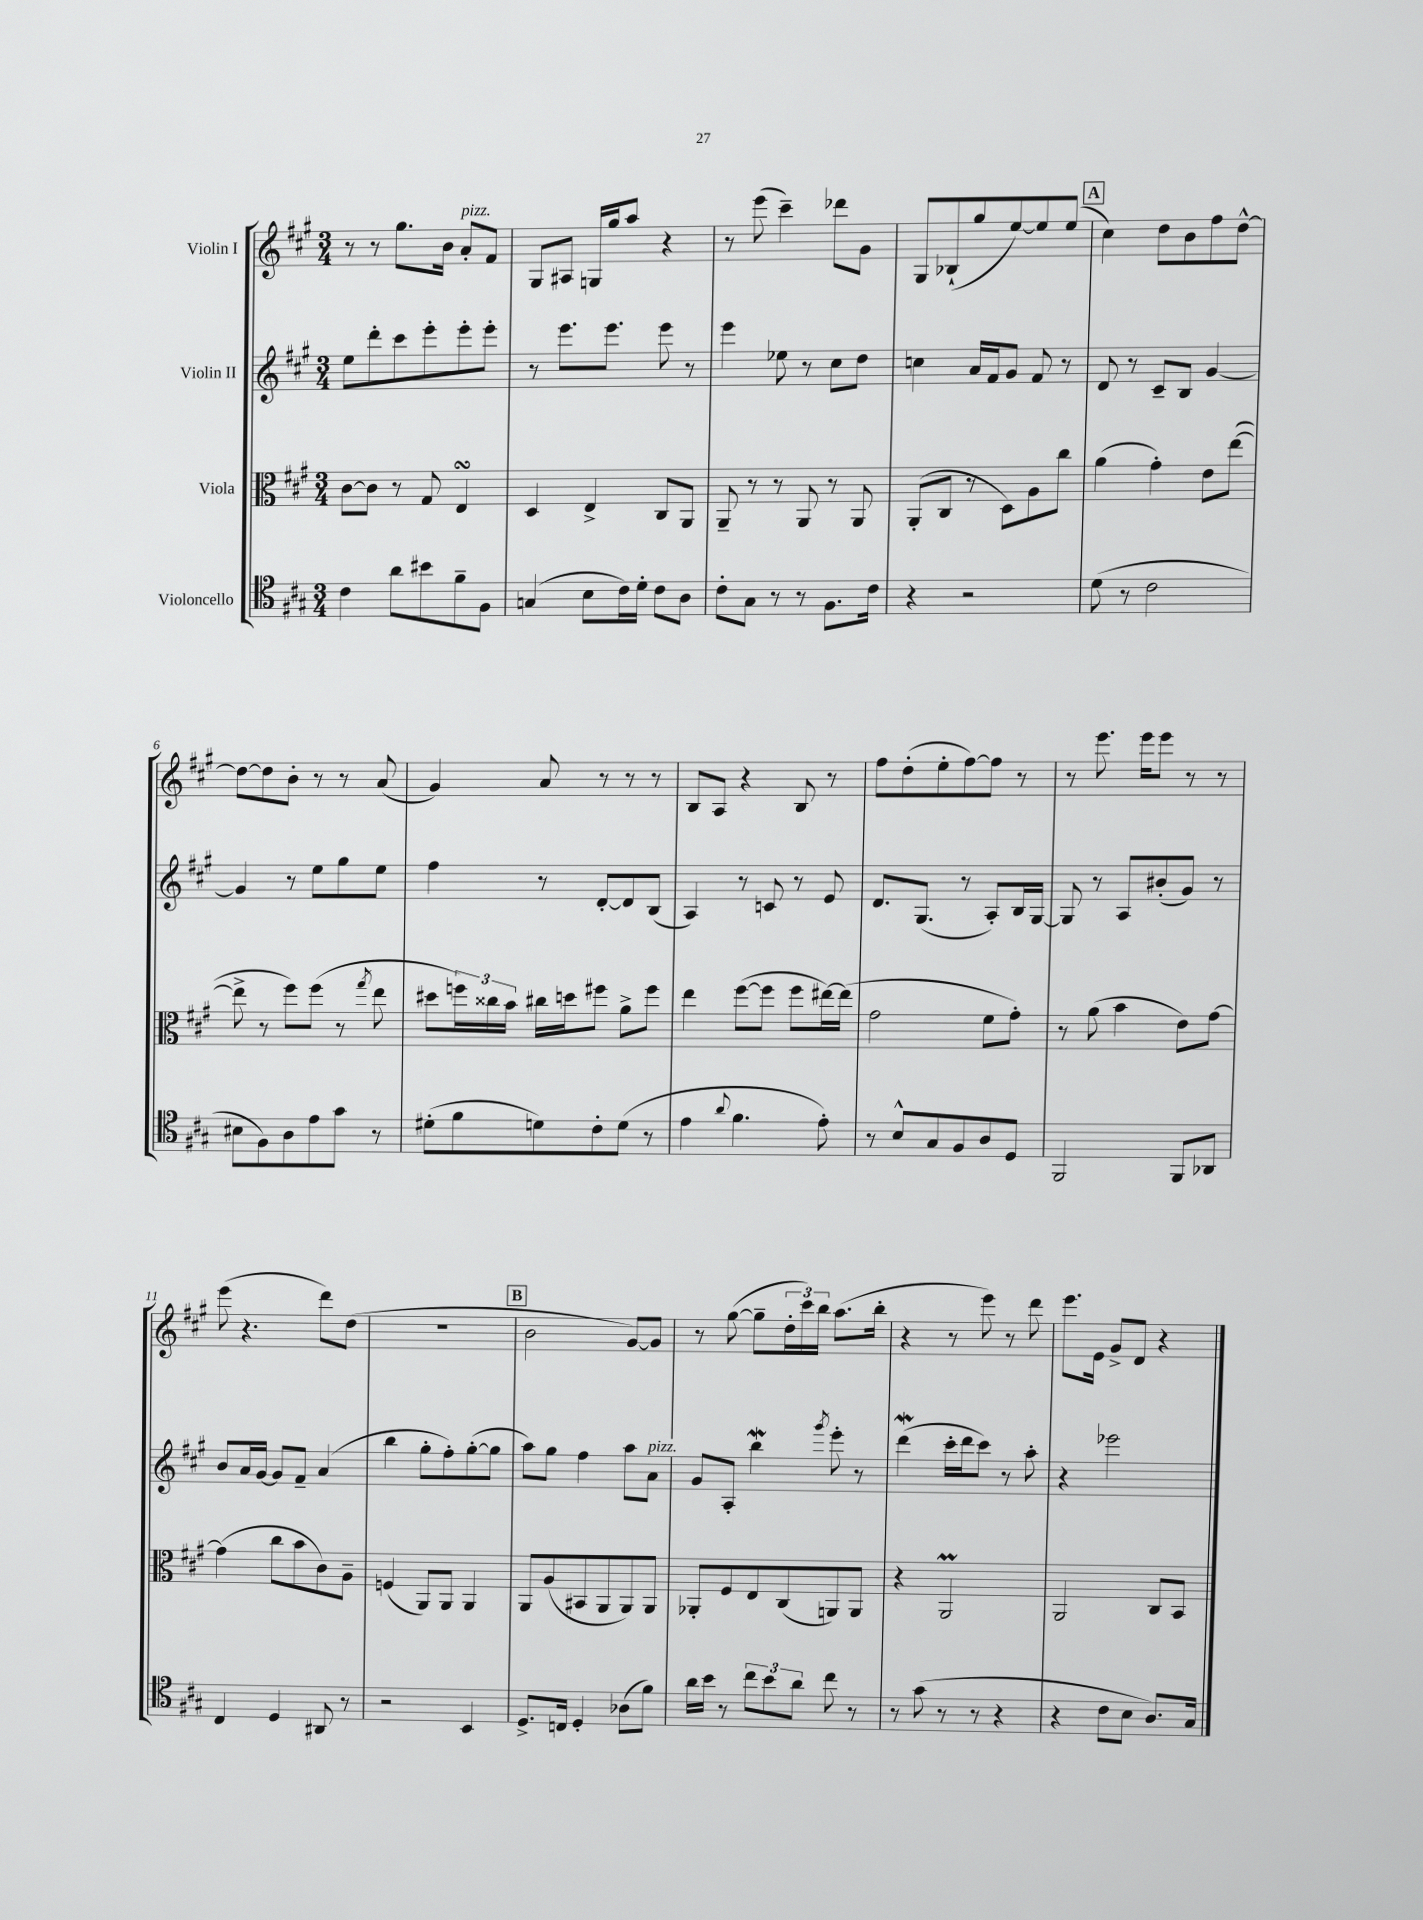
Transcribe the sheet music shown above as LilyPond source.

<<
\new StaffGroup <<
\new Staff = "s0" \with { instrumentName = "Violin I" } {
    \clef treble \key a \major \numericTimeSignature \time 3/4
    r8 r8 gis''8. b'16 a'8-.^\markup { \italic "pizz." } fis'8 |
    gis8 ais8 g16 gis''16 a''8 r4 |
    r8 e'''8( cis'''4--) des'''8 gis'8 |
    gis8 bes8-!( gis''8 e''8~) e''8 e''8( |
    \mark \markup { \box "A" } cis''4) d''8 b'8 fis''8 d''8~-^ |
    d''8~ d''8 b'8-. r8 r8 a'8( |
    gis'4) a'8 r8 r8 r8 |
    b8 a8 r4 b8 r8 |
    fis''8 d''8-.( e''8-. fis''8~) fis''8 r8 |
    r8 e'''8. e'''16 e'''8 r8 r8 |
    e'''8( r4. d'''8) d''8( |
    R2. |
    \mark \markup { \box "B" } b'2 gis'8~) gis'8 |
    r8 gis''8~( gis''8-- \tuplet 3/2 { d''16-. cis'''16) b''16 } a''8.( b''16-. |
    r4 r8 e'''8) r8 d'''8 |
    e'''8. e'16 gis'8-> d'8 r4 \bar "|." |
}
\new Staff = "s1" \with { instrumentName = "Violin II" } {
    \clef treble \key a \major \numericTimeSignature \time 3/4
    e''8 d'''8-. cis'''8 e'''8-. e'''8-. e'''8-. |
    r8 e'''8. e'''8. e'''8 r8 |
    e'''4 ees''8 r8 cis''8 d''8 |
    c''4 a'16 fis'16 gis'8 fis'8 r8 |
    \mark \markup { \box "A" } d'8 r8 cis'8-- b8 gis'4~ |
    gis'4 r8 e''8 gis''8 e''8 |
    fis''4 r8 d'8~-. d'8 b8( |
    a4) r8 c'8 r8 e'8 |
    d'8. gis8.( r8 a8-.) b16 gis16~ |
    gis8 r8 a8 bis'8-.( gis'8) r8 |
    b'8 a'16 gis'16~ gis'8 fis'8-- a'4( |
    b''4 gis''8-. fis''8-.) gis''8~-.( gis''8 |
    \mark \markup { \box "B" } a''8) gis''8 fis''4 a''8 a'8^\markup { \italic "pizz." } |
    gis'8 a8-. b''4\mordent \acciaccatura { gis'''8 } e'''8-. r8 |
    d'''4\mordent( cis'''16-. d'''16 cis'''8) r8 a''8-. |
    r4 ees'''2 \bar "|." |
}
\new Staff = "s2" \with { instrumentName = "Viola" } {
    \clef alto \key a \major \numericTimeSignature \time 3/4
    cis'8~ cis'8 r8 gis8 e4\turn |
    d4 e4-> cis8 a,8 |
    a,8-- r8 r8 a,8 r8 a,8 |
    a,8-.( cis8 r8 d8) a8 cis''8 |
    \mark \markup { \box "A" } a'4( gis'4-.) e'8 e''8~( |
    e''8-> r8 fis''8) fis''8( r8 \acciaccatura { gis''8 } e''8 |
    dis''8 \tuplet 3/2 { f''16) cisis''16 b'16 } cis''16 d''16 fis''8 a'8-> fis''8 |
    e''4 fis''8~( fis''8 fis''8 eis''16~) eis''16( |
    gis'2 fis'8 gis'8-.) |
    r8 a'8( b'4 e'8) gis'8~ |
    gis'4( cis''8 b'8 cis'8) a8-- |
    f4( a,8) a,8 a,4 |
    \mark \markup { \box "B" } a,8 a8( bis,8 a,8 a,8) a,8 |
    aes,8-. fis8 e8 cis8( a,8) a,8 |
    r4 a,2\prall |
    a,2 cis8 b,8 \bar "|." |
}
\new Staff = "s3" \with { instrumentName = "Violoncello" } {
    \clef tenor \key a \major \numericTimeSignature \time 3/4
    cis'4 a'8 bis'8 fis'8-- fis8 |
    g4( b8 cis'16) d'16-. cis'8 a8 |
    cis'8-. gis8 r8 r8 fis8. cis'16 |
    r4 r2 |
    \mark \markup { \box "A" } d'8( r8 cis'2 |
    bis8 fis8) a8 e'8 gis'8 r8 |
    dis'8-.( fis'8 d'8) cis'8-. d'8( r8 |
    e'4 \appoggiatura { a'8 } fis'4. e'8-.) |
    r8 b8-^ gis8 fis8 a8 d8 |
    fis,2 fis,8 aes,8 |
    cis4 d4 ais,8 r8 |
    r2 b,4 |
    \mark \markup { \box "B" } d8.-> c16 d4-. aes8( fis'8) |
    a'16 b'16 r8 \tuplet 3/2 { cis''8 b'8 a'8 } cis''8 r8 |
    r8 gis'8( r8 r8 r4 |
    r4 cis'8 b8 a8.) gis16 \bar "|." |
}
>>
>>
